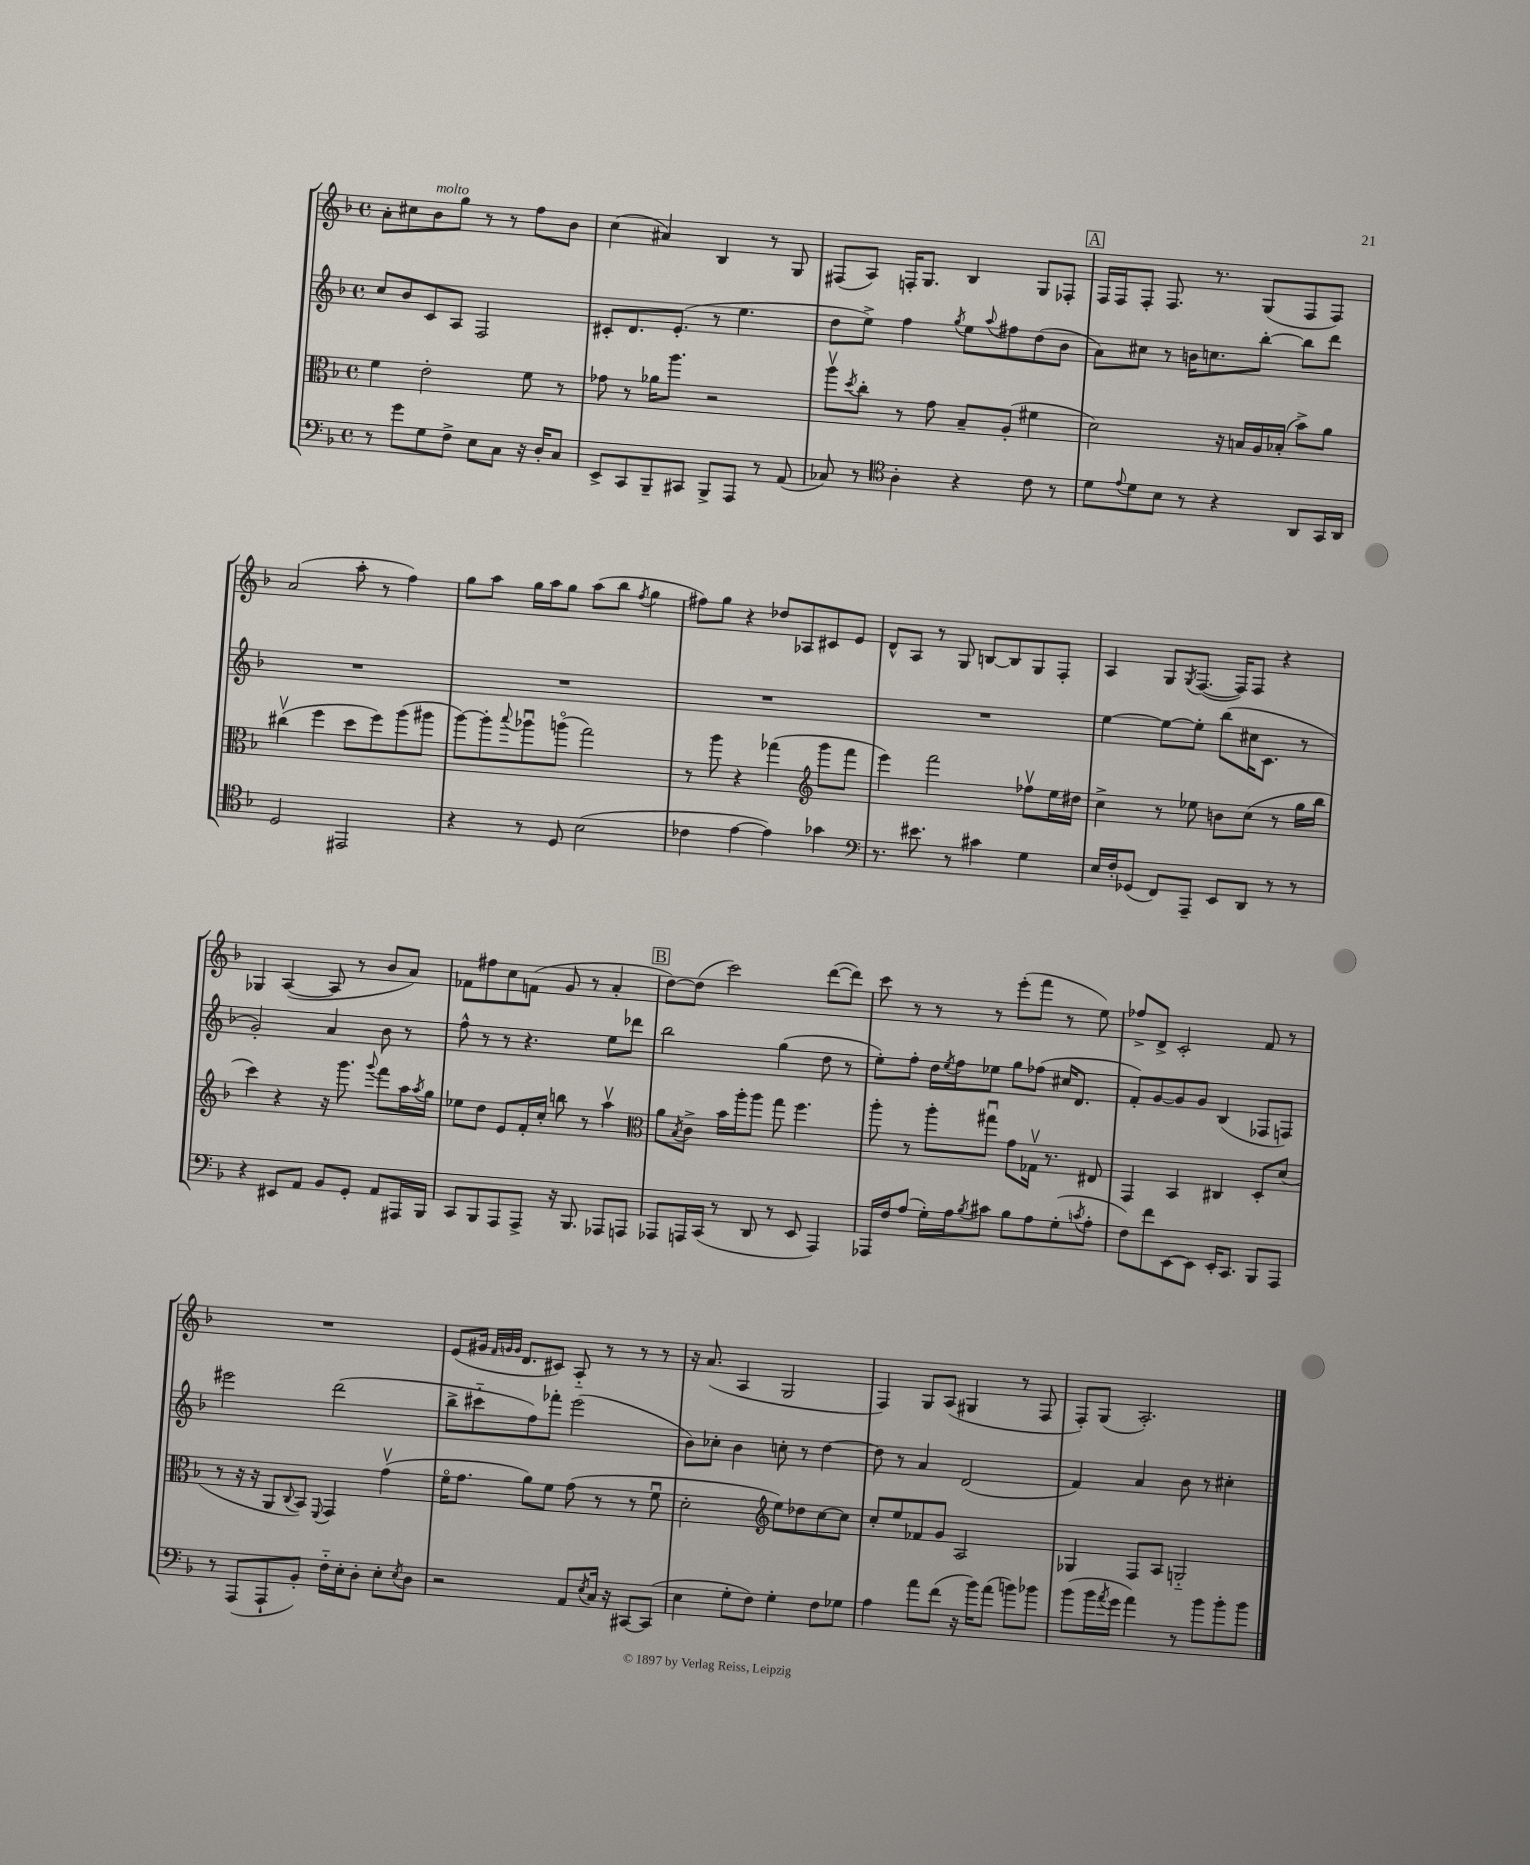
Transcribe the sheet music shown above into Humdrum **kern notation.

**kern	**kern	**kern	**kern
*part4	*part3	*part2	*part1
*staff4	*staff3	*staff2	*staff1
*clefF4	*clefC3	*clefG2	*clefG2
*k[b-]	*k[b-]	*k[b-]	*k[b-]
*M4/4	*M4/4	*M4/4	*M4/4
*met(c)	*met(c)	*met(c)	*met(c)
=1	=1	=1	=1
8r	4f\	8cc/L	8a'\L
8g\L	.	8b-/	8cc#X\
!	!	!	!LO:TX:a:i:t=molto
8G\	2e'\	8c/	8b-\
8F^\J	.	8A/J	8gg\J
8E\L	.	2F/	8r
8C\J	.	.	8r
16r	8f\	.	8ff\L
16D'/KL	.	.	.
8C/J	8r	.	8b-\J
=2	=2	=2	=2
8EE^/L	8g-X\	8c#X'/L	(4cc\
8CC/	8r	8.d/	.
8BBB-~/	16a-X\KL	.	4a#X/)
.	8.aa\J	(8.e'/J	.
8CC#X/J	.	.	.
8BBB-^/L	2r	8r	4B-/
8AAA/J	.	4.ee\	.
8r	.	.	8r
(8AA/	.	.	8G/
=3	=3	=3	=3
8C-X/)	8aav\L	8dd\L	(8F#X/L
.	8qdd/	.	.
8r	8cc'\J	8ee^\J)	8A/J)
*clefC4	*	*	*
4A'\	8r	4ff\	16Fn'/KL
.	.	.	8.G/J
.	8g\	.	.
.	.	8qgg/	.
4r	8B-~/L	8ee\L	4B-/
.	.	8qqaa/	.
.	(8A'/J	8ff#X\	.
8c\	4f#X\	(8dd\	8G/L
8r	.	8b-\J	8F-X'/J
!!LO:REH:place=s1:t=A
=4	=4	=4	=4
8d\L	2d\)	8a\L)	16F/LL
.	.	.	16F/J
8qqe/	.	.	.
8d\	.	8cc#X\J	8F'/J
8B-\J	.	8r	8.F/
8r	.	16bn\KL	.
.	.	8.ccn\	8.r
4r	16r	.	.
.	16Bn/LL	.	.
.	16A/	[8bb-'\J	(8G/L
.	(16B-X'/JJ	.	.
8AA/L	8b-^\L)	8bb-\L]	8F/
16GG/L	8a\J	8ddd\J	8F/J)
16AA/JJ	.	.	.
!!LO:LB:g=z
=5	=5	=5	=5
2D/	(4cc#Xv\	1r	(2a/
.	4ff\	.	.
2EE#X/	8dd\L	.	8aa'\
.	8ff\)	.	8r
.	(8aa\	.	4ff\)
.	8aa#X\J	.	.
=6	=6	=6	=6
4r	[8aa\L)	1r	8gg\L
.	8aa'\]	.	8aa\J
.	8qqbb-/	.	.
8r	8aa-Xu\	.	16gg\LL
.	.	.	16aa\J
8D/	(8aan\J	.	8gg\J
(2B-\	2gg\)	.	(8aa\L
.	.	.	8bb-\J
.	.	.	8qff/
.	.	.	4gg\
=7	=7	=7	=7
4c-X\	8r	1r	8ff#X\L)
.	8aa\	.	8gg\J
[4e\	4r	.	4r
4e\])	(4gg-X\	.	8dd-X/L
.	.	.	8A-X/
*	*clefG2	*	*
4g-X\	8ggg\L	.	8c#X/
.	8fff\J	.	8e/J
=8	=8	=8	=8
*clefF4	*	*	*
8.r	4eee\)	1r	8d^^/L
.	.	.	8A/J
8.e#X\	.	.	.
.	2fff\	.	8r
8r	.	.	8G/
4c#X\	.	.	[8Bn/L
.	.	.	8B/]
4G\	8ff-Xv\L	.	8G/
.	16ee\L	.	8F'/J
.	16dd#X\JJ	.	.
=9	=9	=9	=9
16E/LL	4cc^\	[4ee\	4A/
16F'/J	.	.	.
(8GG-X/J	.	.	.
8FF/L)	8r	8ee\L_	8G/L
.	.	.	8qG/
8AAA~/J	8ee-X\	8ee'\J]	([8.F/J
8EE/L	8bn\L	(8bb-\L	.
.	.	.	16F/KL])
8DD/J	(8cc\J	16cc#X\K	8F/J
.	.	8.c\J	.
8r	8r	.	4r
8r	16gg\LL	8r	.
.	16bb-\JJ	.	.
!!LO:LB:g=z
=10	=10	=10	=10
4r	4ccc\)	2g'/)	4G-X/
8EE#X/L	4r	.	([4A/
8AA/J	.	.	.
8BB-/L	16r	4a/	8A/]
.	8.ggg\	.	.
8GG'/J	.	.	8r
.	8qqggg/	.	.
8AA/L	8fff\L	8b-\	8b-/L
16AAA#X/L	16aa\L	8r	8a/J)
.	8qaa/	.	.
16BBB-/JJ	16gg\JJ	.	.
=11	=11	=11	=11
8CC/L	8ee-X\L	8ff^^\	8f-X\L
8BBB-/	8dd\J	8r	8ff#X\
8AAA/	8e/L	8r	8cc\
8AAA^/J	16f'/L	4.r	(8fn\J
.	16cc'/JJ	.	.
16r	8bbn\	.	8g/
8.BBB-/	.	.	.
.	8r	.	8r
8AAA-X/L	4aav\	8ee\L	4a'/
8AAAn/J	.	8ddd-X\J	.
!!LO:REH:place=s1:t=B
=12	=12	=12	=12
*	*clefC3	*	*
8AAA-X/L	8a\L	2bb-\	[8dd\L)
.	8qB-/	.	.
16AAAn/L	8c^\J	.	(8dd\J]
(16CC/JJ	.	.	.
8r	16b-\LL	.	2ccc\)
.	16aa'\J	.	.
8DD/	8aa\J	.	.
8r	8gg\	(4gg\	.
8EE/	4.ff\	.	.
4AAA/)	.	8dd\	([8ddd\L
.	.	8r	8ddd\J])
=13	=13	=13	=13
16AAA-X/LL	8aa'\	8ee'\L)	8ccc\
16F/J	.	.	.
(8A/J	8r	8ff'\J	8r
16G'\LL)	8aa'\L	16dd\LL	8r
.	.	8qee/	.
16A\J	.	16ff\J	.
8qB-/	.	.	.
8c#X\J	8gg#Xu\J	8ee-X\J	8r
8B-\L	8g\L	8gg\L	(8eee'\L
8A\	16G-Xv\Jk	(8ff-X\J	8fff\J
.	8.r	.	.
(8G'\	.	16cc#X/KL	8r
.	.	8.d/J	.
8qcn/	.	.	.
8A'\J	8E#X/	.	8ee\)
=14	=14	=14	=14
8F\L)	4GG/	8f'/L)	8ff-X^/L
8f\	.	[8g/	8d^/J
[8EE\	4BB-/	8g/]	2c'/
8EE\J]	.	8g/J	.
16EE'/KL	4C#X/	(4B-/	.
8.CC/J	.	.	.
8BBB-/L	8D'/L	8F-X/L	8f/
8AAA/J	(8d/J	8Fn/J)	8r
!!LO:LB:g=z
=15	=15	=15	=15
8r	8r	2eee#X\	1r
(8AAA/L	16r	.	.
.	16r	.	.
8AAA`/	8AA/L	.	.
.	8qqC/	.	.
8BB-'/J)	8BB-/J)	.	.
.	8qqFF/	.	.
16F\LL	4GG/	(2ddd\	.
16E'\J	.	.	.
8D'\J	.	.	.
8E'\L	(4gv\	.	.
8qE/	.	.	.
8D\J	.	.	.
=16	=16	=16	=16
2r	16f\KL	8bb-^\L	(8e/L
.	8.g\J	.	.
.	.	8ccc#X\	16g#X/Jk
.	.	.	32qqf/LLL
.	.	.	32qqgn/
.	.	.	32qqg/JJJ
.	.	.	8.d/L
.	8a\L)	8ff\)	.
.	8f\J	8fff-X'\J	8c#X/J)
8AA/L	(8g\	(2eee\	8A/
8qE/	.	.	.
16C/Jk	8r	.	8r
16r	.	.	.
[8CC#X/L	8r	.	8r
(8CC#/J]	8fu\	.	8r
=17	=17	=17	=17
4E\	2d'\	8b-\L)	16r
.	.	.	(8.a/
.	.	8cc-X'\J	.
8G'\L	.	4b-\	4A/
8F\J)	.	.	.
*	*clefG2	*	*
4G'\	8ee\L)	8ccn'\	2G/
.	8dd-X\	8r	.
8F\L	[8cc\	[4dd\	.
8G-X\J	8cc\J]	.	.
=18	=18	=18	=18
4A\	8cc'/L	8dd\]	4F/)
.	8ee/	8r	.
8a\L	8f-X/	4a/	8G/L
(8f\J	8g/J	.	(8A/J
16r	2A/	(2d/	4G#X/
16b-\KL)	.	.	.
(8a\J	.	.	.
8bn\L)	.	.	8r
8b-X\J	.	.	8F/
=19	=19	=19	=19
(8b-\L	4G-X/	4f/)	8F'/L)
16b-\L	.	.	(8G/J
8qa/	.	.	.
16g\JJ	.	.	.
4a\)	8F/L	4a/	2.A'/)
.	8A/J	.	.
8r	2Gn/	8b-\	.
8b-\L	.	8r	.
8b-'\	.	4cc#X'\	.
8b-\J	.	.	.
==	==	==	==
*-	*-	*-	*-
